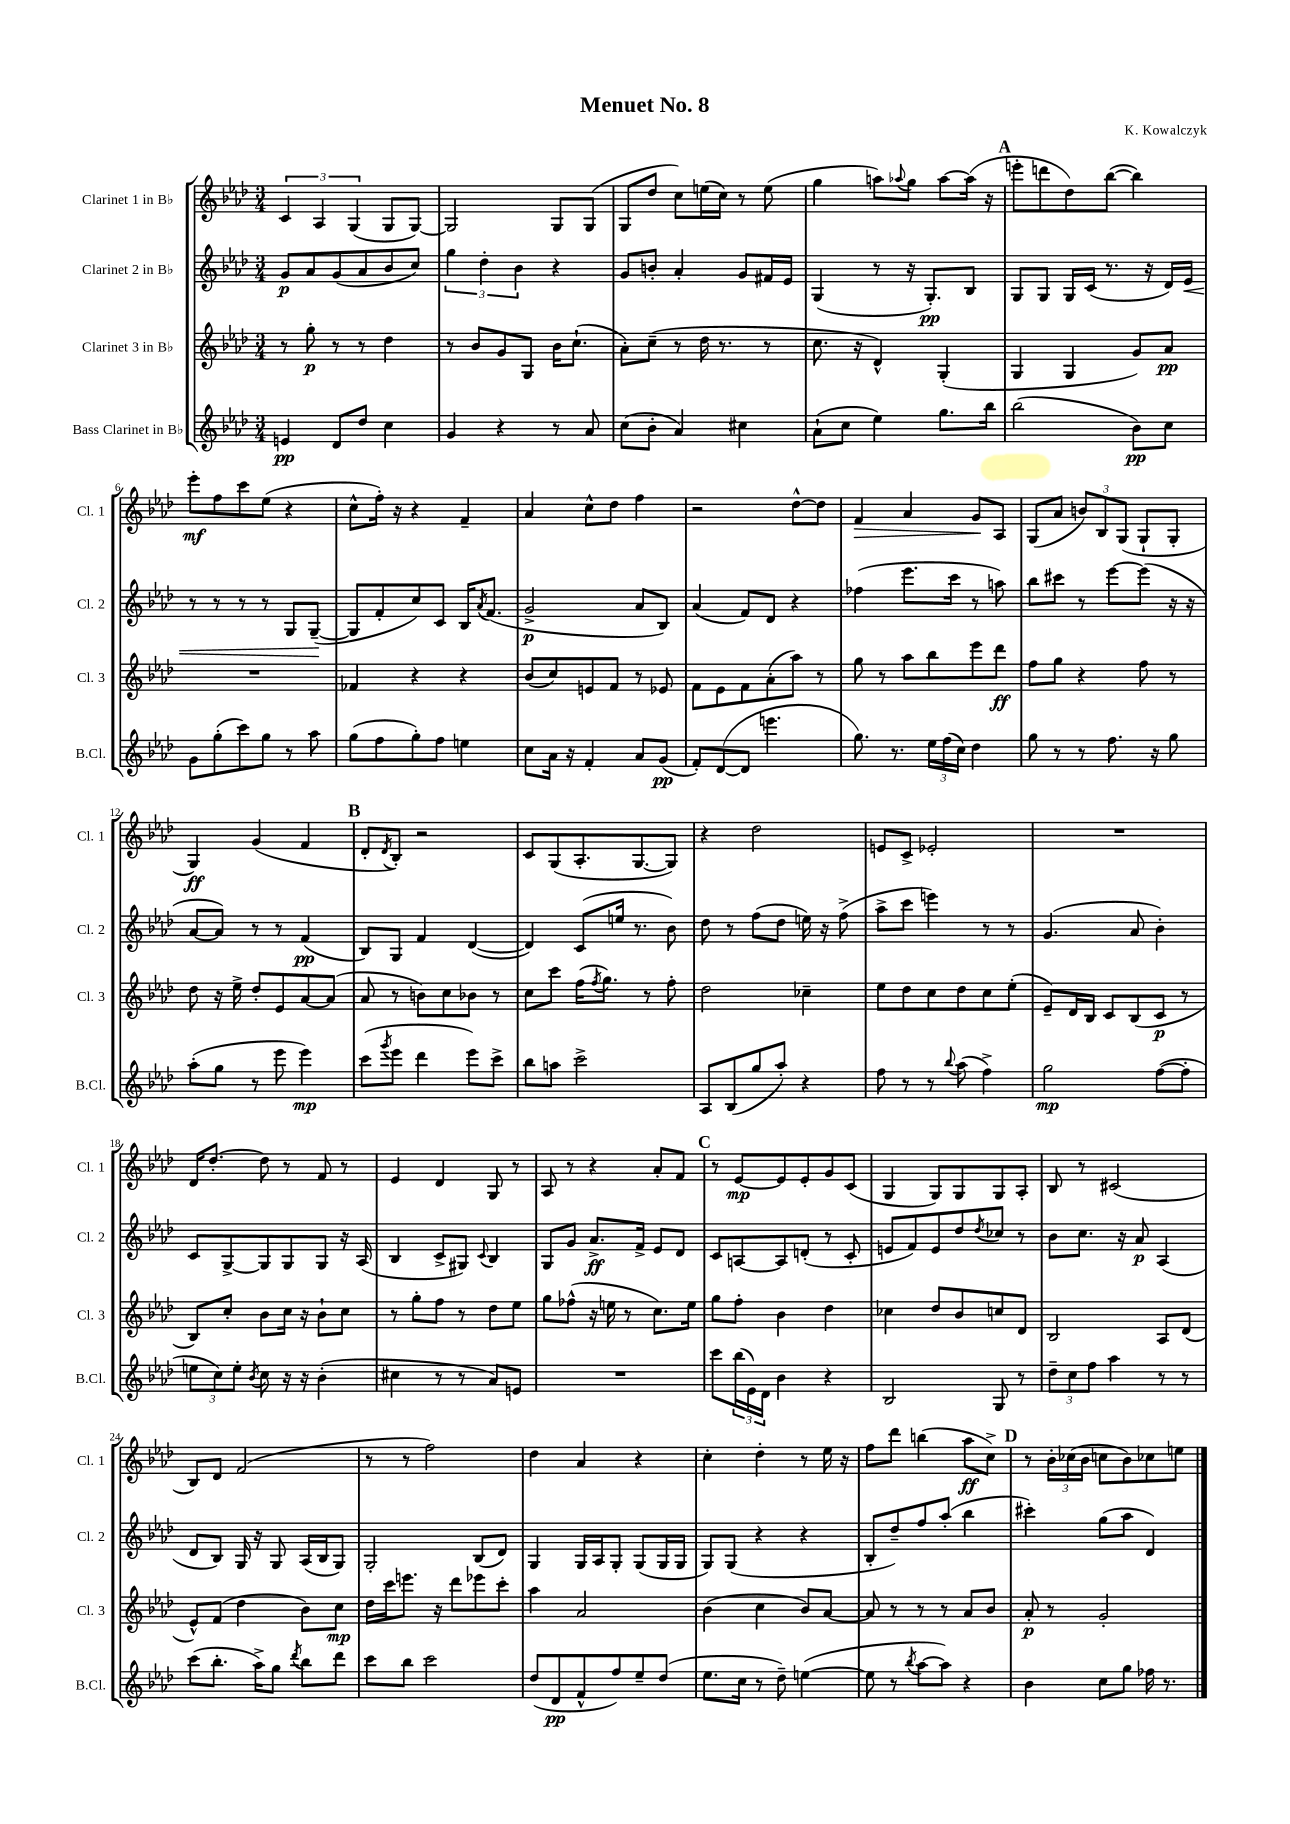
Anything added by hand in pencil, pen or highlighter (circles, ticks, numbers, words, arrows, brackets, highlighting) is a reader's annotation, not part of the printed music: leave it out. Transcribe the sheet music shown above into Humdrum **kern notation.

**kern	**dynam	**kern	**dynam	**kern	**dynam	**kern	**dynam
*part4	*part4	*part3	*part3	*part2	*part2	*part1	*part1
*staff4	*staff4	*staff3	*staff3	*staff2	*staff2	*staff1	*staff1
*I"Bass Clarinet in B♭	*	*I"Clarinet 3 in B♭	*	*I"Clarinet 2 in B♭	*	*I"Clarinet 1 in B♭	*
*I'B.Cl.	*	*I'Cl. 3	*	*I'Cl. 2	*	*I'Cl. 1	*
*clefG2	*	*clefG2	*	*clefG2	*	*clefG2	*
*k[b-e-a-d-]	*	*k[b-e-a-d-]	*	*k[b-e-a-d-]	*	*k[b-e-a-d-]	*
*M3/4	*	*M3/4	*	*M3/4	*	*M3/4	*
=1	=1	=1	=1	=1	=1	=1	=1
4en/	pp	8r	.	8g/L	p	6c/	.
.	.	8gg'\	p	8a-/	.	.	.
.	.	.	.	.	.	6A-/	.
8d-/L	.	8r	.	(8g/	.	.	.
.	.	.	.	.	.	(6G/	.
8dd-/J	.	8r	.	8a-/	.	.	.
4cc\	.	4dd-\	.	8b-/	.	8G/L	.
.	.	.	.	8cc/J)	.	[8G/J)	.
=2	=2	=2	=2	=2	=2	=2	=2
4g/	.	8r	.	6gg\	.	2G/]	.
.	.	8b-/L	.	.	.	.	.
.	.	.	.	6dd-'\	.	.	.
4r	.	8g/	.	.	.	.	.
.	.	.	.	6b-\	.	.	.
.	.	8G/J	.	.	.	.	.
8r	.	16b-\KL	.	4r	.	8G/L	.
.	.	(8.cc`\J	.	.	.	.	.
8a-/	.	.	.	.	.	(8G/J	.
=3	=3	=3	=3	=3	=3	=3	=3
(8cc\L	.	8a-'\L)	.	8g/L	.	8G/L	.
8b-'\J	.	(8cc~\J	.	8bn'/J	.	8dd-/J	.
4a-/)	.	8r	.	4a-'/	.	8cc\L)	.
.	.	16dd-\	.	.	.	(16een\L	.
.	.	8.r	.	.	.	16cc\JJ)	.
4cc#X\	.	.	.	8g/L	.	8r	.
.	.	8r	.	16f#X/L	.	(8ee\	.
.	.	.	.	16e-/JJ	.	.	.
=4	=4	=4	=4	=4	=4	=4	=4
(8a-`\L	.	8.cc\	.	(4G/	.	4gg\	.
8cc\J	.	.	.	.	.	.	.
.	.	16r	.	.	.	.	.
4ee-\)	.	4d-^^/)	.	8r	.	8aan\L)	.
.	.	.	.	.	.	8qqaa-X/	.
.	.	.	.	16r	.	8gg\J	.
.	.	.	.	8.G'/L)	pp	.	.
8.gg\L	.	(4G'/	.	.	.	[8aa-\L	.
.	.	.	.	8B-/J	.	(16aa-\Jk]	.
16bb-\Jk	.	.	.	.	.	16r	.
!!LO:REH:place=s1:t=A
=5	=5	=5	=5	=5	=5	=5	=5
(2bb-\	.	4G/	.	8G/L	.	8eeen'\L	.
.	.	.	.	8G/J	.	8dddn\	.
.	.	4G/	.	16G/LL	.	8dd-\)	.
.	.	.	.	(16c/JJ	.	.	.
.	.	.	.	8.r	.	([8bb-\J	.
8b-\L)	pp	8g/L)	.	.	.	4bb-\])	.
.	.	.	.	16r	.	.	.
8cc\J	.	8a-/J	pp	16d-/LL)	.	.	.
!	!	!	!	!	!LO:HP:b	!	!
.	.	.	.	16e-/JJ	<	.	.
!!LO:LB:g=z
=6	=6	=6	=6	=6	=6	=6	=6
8g\L	.	2.r	.	8r	.	8eee-'\L	mf
(8gg'\	.	.	.	8r	.	8ff\	.
8ccc\)	.	.	.	8r	.	8ccc\	.
8gg\J	.	.	.	8r	.	(8ee-\J	.
8r	.	.	.	8G/L	.	4r	.
8aa-\	.	.	.	([8G~/J	.	.	.
.	.	.	.	.	[	.	.
=7	=7	=7	=7	=7	=7	=7	=7
(8gg\L	.	4f-X/	.	8G/L]	.	8cc^^\L	.
8ff\	.	.	.	8f'/	.	16ff'\Jk)	.
.	.	.	.	.	.	16r	.
8gg'\)	.	4r	.	8cc/)	.	4r	.
8ff\J	.	.	.	8c/J	.	.	.
4een\	.	4r	.	16B-/KL	.	4f~/	.
.	.	.	.	8qa-/	.	.	.
.	.	.	.	(8.f/J	.	.	.
=8	=8	=8	=8	=8	=8	=8	=8
8cc\L	.	(8b-/L	.	2g^/	p	4a-/	.
16a-\Jk	.	8cc/)	.	.	.	.	.
16r	.	.	.	.	.	.	.
4f'/	.	8en/	.	.	.	8cc^^\L	.
.	.	8f/J	.	.	.	8dd-\J	.
8a-/L	.	8r	.	8a-/L	.	4ff\	.
(8g/J	pp	8e-X/	.	8B-/J)	.	.	.
=9	=9	=9	=9	=9	=9	=9	=9
8f'/L)	.	8f\L	.	(4a-/	.	2r	.
([8d-/	.	8e-\	.	.	.	.	.
8d-/J]	.	8f\	.	8f/L)	.	.	.
4.eeen\	.	(8a-'\	.	8d-/J	.	.	.
.	.	8aa-\J)	.	4r	.	[8dd-^^\L	.
.	.	8r	.	.	.	8dd-\J]	.
=10	=10	=10	=10	=10	=10	=10	=10
!	!	!	!	!	!	!	!LO:HP:b
8.gg\)	.	8gg\	.	(4ff-X\	.	4f/	>
.	.	8r	.	.	.	.	.
8.r	.	.	.	.	.	.	.
.	.	8aa-\L	.	8.eee-\L	.	4a-/	.
24ee-\LL	.	8bb-\	.	.	.	.	.
(24ff\	.	.	.	.	.	.	.
.	.	.	.	16ccc\Jk	.	.	.
24cc\JJ)	.	.	.	.	.	.	.
4dd-\	.	8eee-\	.	8r	.	8g/L	.
.	.	8ddd-\J	ff	8aan\)	.	8A-/J	]
=11	=11	=11	=11	=11	=11	=11	=11
8gg\	.	8ff\L	.	8bb-\L	.	(8G/L	.
8r	.	8gg\J	.	8ccc#X\J	.	8a-/J	.
8r	.	4r	.	8r	.	12bn/L)	.
.	.	.	.	.	.	12B-/	.
8.ff\	.	.	.	[8eee-\L	.	.	.
.	.	.	.	.	.	(12G/J	.
.	.	8ff\	.	(8eee-\J]	.	8G`/L	.
16r	.	.	.	.	.	.	.
8gg\	.	8r	.	16r	.	8G'/J	.
.	.	.	.	16r	.	.	.
!!LO:LB:g=z
=12	=12	=12	=12	=12	=12	=12	=12
(8aa-'\L	.	8dd-\	.	[8a-/L	.	4G/)	ff
8gg\J	.	16r	.	8a-/J])	.	.	.
.	.	16ee-^\	.	.	.	.	.
8r	.	8dd-'/L	.	8r	.	(4g/	.
8eee-\	.	8e-/	.	8r	.	.	.
4eee-\)	mp	[8a-/	.	(4f/	pp	4f/	.
.	.	(8a-/J]	.	.	.	.	.
!!LO:REH:place=s1:t=B
=13	=13	=13	=13	=13	=13	=13	=13
(8ccc\L	.	8a-/	.	8B-/L)	.	8d-'/L	.
8qggg/	.	.	.	.	.	8qd-/	.
8eee-\J	.	8r	.	8G/J	.	8B-'/J)	.
4ddd-\	.	8bn\L)	.	4f/	.	2r	.
.	.	8cc\	.	.	.	.	.
8eee-\L)	.	8b-X\J	.	([4d-/	.	.	.
8ccc^\J	.	8r	.	.	.	.	.
=14	=14	=14	=14	=14	=14	=14	=14
8bb-\L	.	8cc\L	.	4d-/])	.	8c/L	.
8aan\J	.	8ccc\J	.	.	.	(8G/	.
2ccc^\	.	(16ff\KL	.	(8c/L	.	8.A-'/	.
.	.	8qff/	.	.	.	.	.
.	.	8.gg\J)	.	.	.	.	.
.	.	.	.	16een/Jk	.	.	.
.	.	.	.	8.r	.	[8.G/	.
.	.	8r	.	.	.	.	.
.	.	8ff'\	.	8b-\)	.	8G/J])	.
=15	=15	=15	=15	=15	=15	=15	=15
8A-/L	.	2dd-\	.	8dd-\	.	4r	.
(8B-/	.	.	.	8r	.	.	.
8gg/	.	.	.	(8ff\L	.	2dd-\	.
8aa-'/J)	.	.	.	8dd-\J	.	.	.
4r	.	4cc-X~\	.	16een\)	.	.	.
.	.	.	.	16r	.	.	.
.	.	.	.	(8ff^\	.	.	.
=16	=16	=16	=16	=16	=16	=16	=16
8ff\	.	8ee-\L	.	8aa-^\L	.	8en/L	.
8r	.	8dd-\	.	8ccc\J	.	8c^/J	.
8r	.	8cc\	.	4eeen\)	.	2e-X'/	.
8qqbb-/	.	.	.	.	.	.	.
(8aa-\	.	8dd-\	.	.	.	.	.
4ff^\)	.	8cc\	.	8r	.	.	.
.	.	(8ee-'\J	.	8r	.	.	.
=17	=17	=17	=17	=17	=17	=17	=17
2gg\	mp	8e-~/L)	.	(4.g/	.	2.r	.
.	.	16d-/L	.	.	.	.	.
.	.	16B-/JJ	.	.	.	.	.
.	.	8c/L	.	.	.	.	.
.	.	(8B-/	.	8a-/	.	.	.
([8ff\L	.	8c/J	p	4b-'\)	.	.	.
8ff'\J]	.	8r	.	.	.	.	.
!!LO:LB:g=z
=18	=18	=18	=18	=18	=18	=18	=18
12een\L	.	8B-/L)	.	8c/L	.	16d-/KL	.
.	.	.	.	.	.	[8.dd-'/J	.
12cc\)	.	.	.	.	.	.	.
.	.	8cc'/J	.	[8G^/	.	.	.
12ee'\J	.	.	.	.	.	.	.
8qb-/	.	.	.	.	.	.	.
8cc\	.	8b-\L	.	8G/]	.	8dd-\]	.
16r	.	16cc\Jk	.	8G/	.	8r	.
16r	.	16r	.	.	.	.	.
(4b-'\	.	8b-`\L	.	8G/J	.	8f/	.
.	.	8cc\J	.	16r	.	8r	.
.	.	.	.	(16A-/	.	.	.
=19	=19	=19	=19	=19	=19	=19	=19
4cc#X\	.	8r	.	4B-/	.	4e-/	.
.	.	8gg'\L	.	.	.	.	.
8r	.	8ff\J	.	8c^/L	.	4d-/	.
8r	.	8r	.	8G#X/J)	.	.	.
.	.	.	.	8qqc/	.	.	.
8a-/L)	.	8dd-\L	.	4B-/	.	8G/	.
8en/J	.	8ee-\J	.	.	.	8r	.
=20	=20	=20	=20	=20	=20	=20	=20
2.r	.	8gg\L	.	8G/L	.	8A-/	.
.	.	(8ff-X^^\J	.	8g/J	.	8r	.
.	.	16r	.	8.a-^/L	ff	4r	.
.	.	16een\	.	.	.	.	.
.	.	8r	.	.	.	.	.
.	.	.	.	16f^/Jk	.	.	.
.	.	8.cc\L)	.	8e-/L	.	8a-'/L	.
.	.	.	.	8d-/J	.	8f/J	.
.	.	16ee\Jk	.	.	.	.	.
!!LO:REH:place=s1:t=C
=21	=21	=21	=21	=21	=21	=21	=21
8ccc\L	.	8gg\L	.	8c/L	.	8r	.
(24bb-\L	.	8ff'\J	.	[8An/	.	[8e-/L	mp
24e-\)	.	.	.	.	.	.	.
24d-\JJ	.	.	.	.	.	.	.
4b-\	.	4b-\	.	8A/]	.	8e-/]	.
.	.	.	.	(8dn'/J	.	8e-'/	.
4r	.	4dd-\	.	8r	.	8g/	.
.	.	.	.	8c'/	.	(8c/J	.
=22	=22	=22	=22	=22	=22	=22	=22
2B-/	.	4cc-X\	.	8en/L	.	4G/	.
.	.	.	.	8f/)	.	.	.
.	.	8dd-/L	.	8e/	.	8G/L)	.
.	.	8b-/	.	8dd-/	.	8G/	.
.	.	.	.	8qdd-/	.	.	.
8G/	.	8ccn/	.	8cc-X/J	.	8G/	.
8r	.	8d-/J	.	8r	.	8A-'/J	.
=23	=23	=23	=23	=23	=23	=23	=23
12dd-~\L	.	2B-/	.	8b-\L	.	8B-/	.
12cc\	.	.	.	.	.	.	.
.	.	.	.	8.cc\J	.	8r	.
12ff\J	.	.	.	.	.	.	.
4aa-\	.	.	.	.	.	(2c#X/	.
.	.	.	.	16r	.	.	.
.	.	.	.	8a-/	p	.	.
8r	.	8A-/L	.	(4A-/	.	.	.
8r	.	(8d-/J	.	.	.	.	.
!!LO:LB:g=z
=24	=24	=24	=24	=24	=24	=24	=24
(8ccc\L	.	8e-^^/L)	.	8d-/L	.	8B-/L)	.
8.bb-'\J	.	(8f/J	.	8B-/J)	.	8d-/J	.
.	.	4dd-\	.	16G/	.	(2f/	.
16aa-^\KL)	.	.	.	16r	.	.	.
8gg\J	.	.	.	8G/	.	.	.
8qddd-/	.	.	.	.	.	.	.
8bb-\L	.	8b-\L)	.	(16A-/LL	.	.	.
.	.	.	.	16B-/J	.	.	.
8ddd-\J	.	8cc\J	mp	8G/J)	.	.	.
=25	=25	=25	=25	=25	=25	=25	=25
8ccc\L	.	16dd-\LL	.	2G'/	.	8r	.
.	.	16ccc\J	.	.	.	.	.
8bb-\J	.	8.eeen\J	.	.	.	8r	.
2ccc\	.	.	.	.	.	2ff\)	.
.	.	16r	.	.	.	.	.
.	.	8ddd-\L	.	.	.	.	.
.	.	8eee-X\	.	(8B-/L	.	.	.
.	.	8ccc'\J	.	8d-/J)	.	.	.
=26	=26	=26	=26	=26	=26	=26	=26
(8dd-/L	.	4aa-\	.	4G/	.	4dd-\	.
8d-/	pp	.	.	.	.	.	.
8f^^/	.	2a-/	.	16G/LL	.	4a-/	.
.	.	.	.	16A-/J	.	.	.
8ff/)	.	.	.	8G'/J	.	.	.
8ee-~/	.	.	.	(8G/L	.	4r	.
(8dd-/J	.	.	.	16G/L	.	.	.
.	.	.	.	16G/JJ	.	.	.
=27	=27	=27	=27	=27	=27	=27	=27
8.ee-\L	.	(4b-\	.	8G/L)	.	4cc'\	.
.	.	.	.	(8G/J	.	.	.
16cc\Jk	.	.	.	.	.	.	.
8r	.	4cc\	.	4r	.	4dd-'\	.
8dd-~\)	.	.	.	.	.	.	.
([4een\	.	8b-/L)	.	4r	.	8r	.
.	.	[8a-/J	.	.	.	16ee-\	.
.	.	.	.	.	.	16r	.
=28	=28	=28	=28	=28	=28	=28	=28
8ee\]	.	8a-/]	.	8B-'/L	.	8ff\L	.
8r	.	8r	.	8dd-~/)	.	8ddd-\J	.
8qbb-/	.	.	.	.	.	.	.
[8aa-\L	.	8r	.	8ff/	.	(4bbn\	.
8aa-\J])	.	8r	.	(8aa-'/J	.	.	.
4r	.	8a-/L	.	4bb-\	.	8aa-\L	ff
.	.	8b-/J	.	.	.	8cc^\J)	.
!!LO:REH:place=s1:t=D
=29	=29	=29	=29	=29	=29	=29	=29
4b-\	.	8a-'/	p	4ccc#X'\)	.	8r	.
.	.	8r	.	.	.	24b-'\LL	.
.	.	.	.	.	.	(24cc-X\	.
.	.	.	.	.	.	24b-\JJ	.
8cc\L	.	2g'/	.	(8gg\L	.	8ccn\L	.
8gg\J	.	.	.	8aa-\J	.	8b-\)	.
16ff-X\	.	.	.	4d-/)	.	8cc-X\	.
8.r	.	.	.	.	.	.	.
.	.	.	.	.	.	8een\J	.
==	==	==	==	==	==	==	==
*-	*-	*-	*-	*-	*-	*-	*-
